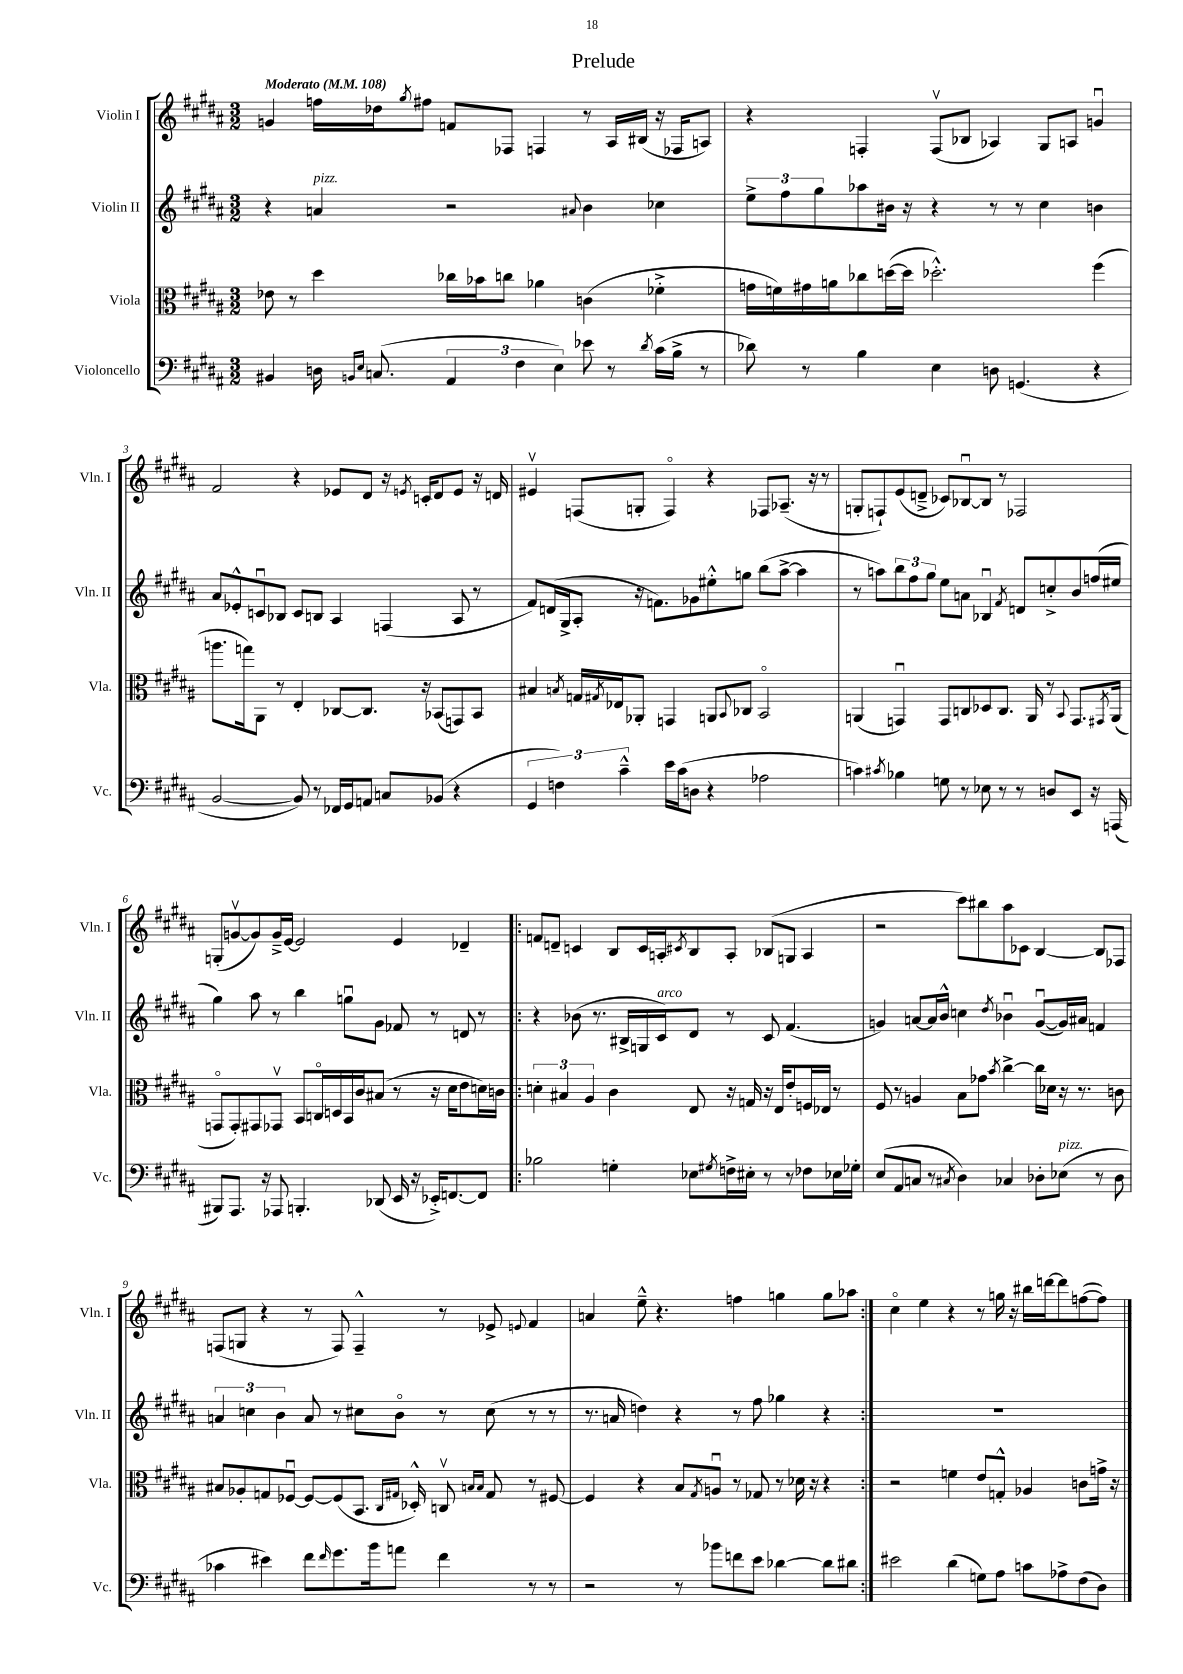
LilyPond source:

\header { title = "Prelude" }
<<
\new StaffGroup <<
\new Staff = "s0" \with { instrumentName = "Violin I" shortInstrumentName = "Vln. I" } {
    \clef treble \key b \major \numericTimeSignature \time 3/2 \tempo "Moderato" 4 = 108
    g'4 f''16 des''16 \acciaccatura { gis''8 } fis''8 f'8 fes8 f4 r8 ais16 bis16( r16 fes16 a8) |
    r4 f4-. f8\upbow( bes8 aes4) gis8 a8 g'4\downbow |
    fis'2 r4 ees'8 dis'8 r16 \acciaccatura { e'8 } c'16-. dis'8 e'8 r16 d'16 |
    eis'4\upbow f8( g8-. f4\flageolet) r4 fes8 aes8.--( r16 r8 |
    g8-. f8-!) e'8( d'8---> ces'8) bes8~\downbow bes8 r8 fes2 |
    g8-.( g'8~\upbow g'8) g'16---> e'16~ e'2 e'4 des'4-- |
    \repeat volta 2 { f'8 d'8-- c'4 b8 c'16 a16-. \acciaccatura { cis'8 } b8 a8-. bes8( g8 a4 |
    r2 cis'''8) bis''8 ais''8 ces'8 b4~ b8 fes8 |
    f8( g8 r4 r8 f8) f4---^ r8 ees'8-> \appoggiatura { e'8 } fis'4 |
    a'4 e''8---^ r4. f''4 g''4 g''8 aes''8 | }
    cis''4\flageolet e''4 r4 r8 g''16 r16 bis''16 d'''16~ d'''8 f''8~( f''8) \bar "|." |
}
\new Staff = "s1" \with { instrumentName = "Violin II" shortInstrumentName = "Vln. II" } {
    \clef treble \key b \major \numericTimeSignature \time 3/2
    r4 a'4^\markup { \italic "pizz." } r2 \appoggiatura { ais'8 } b'4 ces''4 |
    \tuplet 3/2 { e''8-> fis''8 gis''8 } aes''8 bis'16 r16 r4 r8 r8 cis''4 b'4 |
    ais'8 ees'8-.-^ c'8\downbow bes8 c'8 b8 ais4 f4( ais8 r8 |
    fis'8) d'16( gis16-> ais8-. r16 f'8.) ges'8 eis''8-.-^ g''8 b''8( ais''8~-> ais''4 |
    r8 a''8) \tuplet 3/2 { b''8 fis''8 gis''8 } e''8 a'8 bes4\downbow \acciaccatura { fis'8 } d'8 c''8-.-> b'8 f''16( eis''16 |
    gis''4) ais''8 r8 b''4 g''8\downbow gis'8 fes'8 r8 d'8 r8 |
    \repeat volta 2 { r4 bes'8( r8. bis16-> g16 cis'16^\markup { \italic "arco" }) dis'8 r8 cis'8 fis'4.( |
    g'4) a'8~ a'16 b'16-^ c''4 \acciaccatura { dis''8 } bes'4\downbow g'8~\downbow( g'16) ais'16 f'4 |
    \tuplet 3/2 { a'4 c''4 b'4 } a'8 r8 cis''8 b'8\flageolet r8 cis''8( r8 r8 |
    r8. a'16 d''4) r4 r8 fis''8 ges''4 r4 | }
    R1. \bar "|." |
}
\new Staff = "s2" \with { instrumentName = "Viola" shortInstrumentName = "Vla." } {
    \clef alto \key b \major \numericTimeSignature \time 3/2
    ees'8 r8 dis''4 ces''16 bes'16 c''8 aes'4 c'4( fes'4-.-> |
    g'16 f'16) gis'16 a'16 ces''8 d''16~( d''16 des''2.-.-^) fis''4( |
    a''8. g''16) ais,8 r8 e4-. ces8~ ces8. r16 bes,8( g,8) bes,8 |
    bis4 \acciaccatura { b8 } g16 \acciaccatura { gis8 } ees16 aes,8-. g,4 a,8 \appoggiatura { b,8 } ces8 b,2\flageolet |
    a,4( g,4\downbow) g,8 c8 des8 c8. a,16 r8 \appoggiatura { b,8 } g,8. \acciaccatura { gis,8 } a,16( |
    g,8\flageolet g,8-.) gis,8 ges,8\upbow b,8 c16\flageolet d16 b,16 cis'16 bis8( r8 r16 dis'16 e'8 d'16) c'16 |
    \repeat volta 2 { \tuplet 3/2 { d'4-. bis4 ais4 } cis'4 e8 r16 g16 r16 e16 e'8-. f16 ees16 r8 |
    fis8 r8 a4 b8 ges'8 \acciaccatura { b'8 } cis''4~-> cis''16 des'16 r16 r8. c'8 |
    bis8 aes8-. g8 fes8~\downbow fes8~ fes8( b,8. \grace { cis16 gis16 } des16-.-^) c8\upbow \grace { b16 b16 } gis8 r8 fis8~ |
    fis4 r4 b8 \acciaccatura { gis8 } a8\downbow r8 ges8 r8 des'16 r16 r4 | }
    r2 f'4 e'8 g8-.-^ aes4 c'8 g'16-> r16 \bar "|." |
}
\new Staff = "s3" \with { instrumentName = "Violoncello" shortInstrumentName = "Vc." } {
    \clef bass \key b \major \numericTimeSignature \time 3/2
    bis,4 d16 \grace { b,16 e16 } c8.( \tuplet 3/2 { ais,4 fis4 e4) } ees'8 r8 \acciaccatura { dis'8 } cis'16( b16-> r8 |
    des'8) r8 b4 e4 d8 g,4.( r4 |
    b,2~ b,8) r8 fes,16 gis,16 a,8 c8 bes,8( r4 |
    \tuplet 3/2 { gis,4 f4) cis'4---^ } e'16 cis'16( d8 r4 aes2 |
    c'4) \acciaccatura { cis'8 } bes4 g8 r8 ees8 r8 r8 d8 e,8 r16 a,,16( |
    bis,,8) ais,,8. r16 aes,,8 b,,4.-. des,8( e,16 r16 ees,16-.->) f,8.~ f,8 |
    \repeat volta 2 { bes2 g4-. ees8 \acciaccatura { gis8 } f16-> eis16-. r8 r8 fes8 ees16 ges16-. |
    e8( ais,8 c8 r8 \acciaccatura { cis8 } dis4) ces4 des8-. ees8^\markup { \italic "pizz." }( r8 des8 |
    ces'4 eis'4) fis'8 \grace { fis'16 } gis'8. b'16 a'8 fis'4 r8 r8 |
    r2 r8 bes'8 f'8 e'8 des'4~ des'8 dis'8 | }
    eis'2 dis'4( g8) ais8 c'8 aes8-> fis8( dis8) \bar "|." |
}
>>
>>
